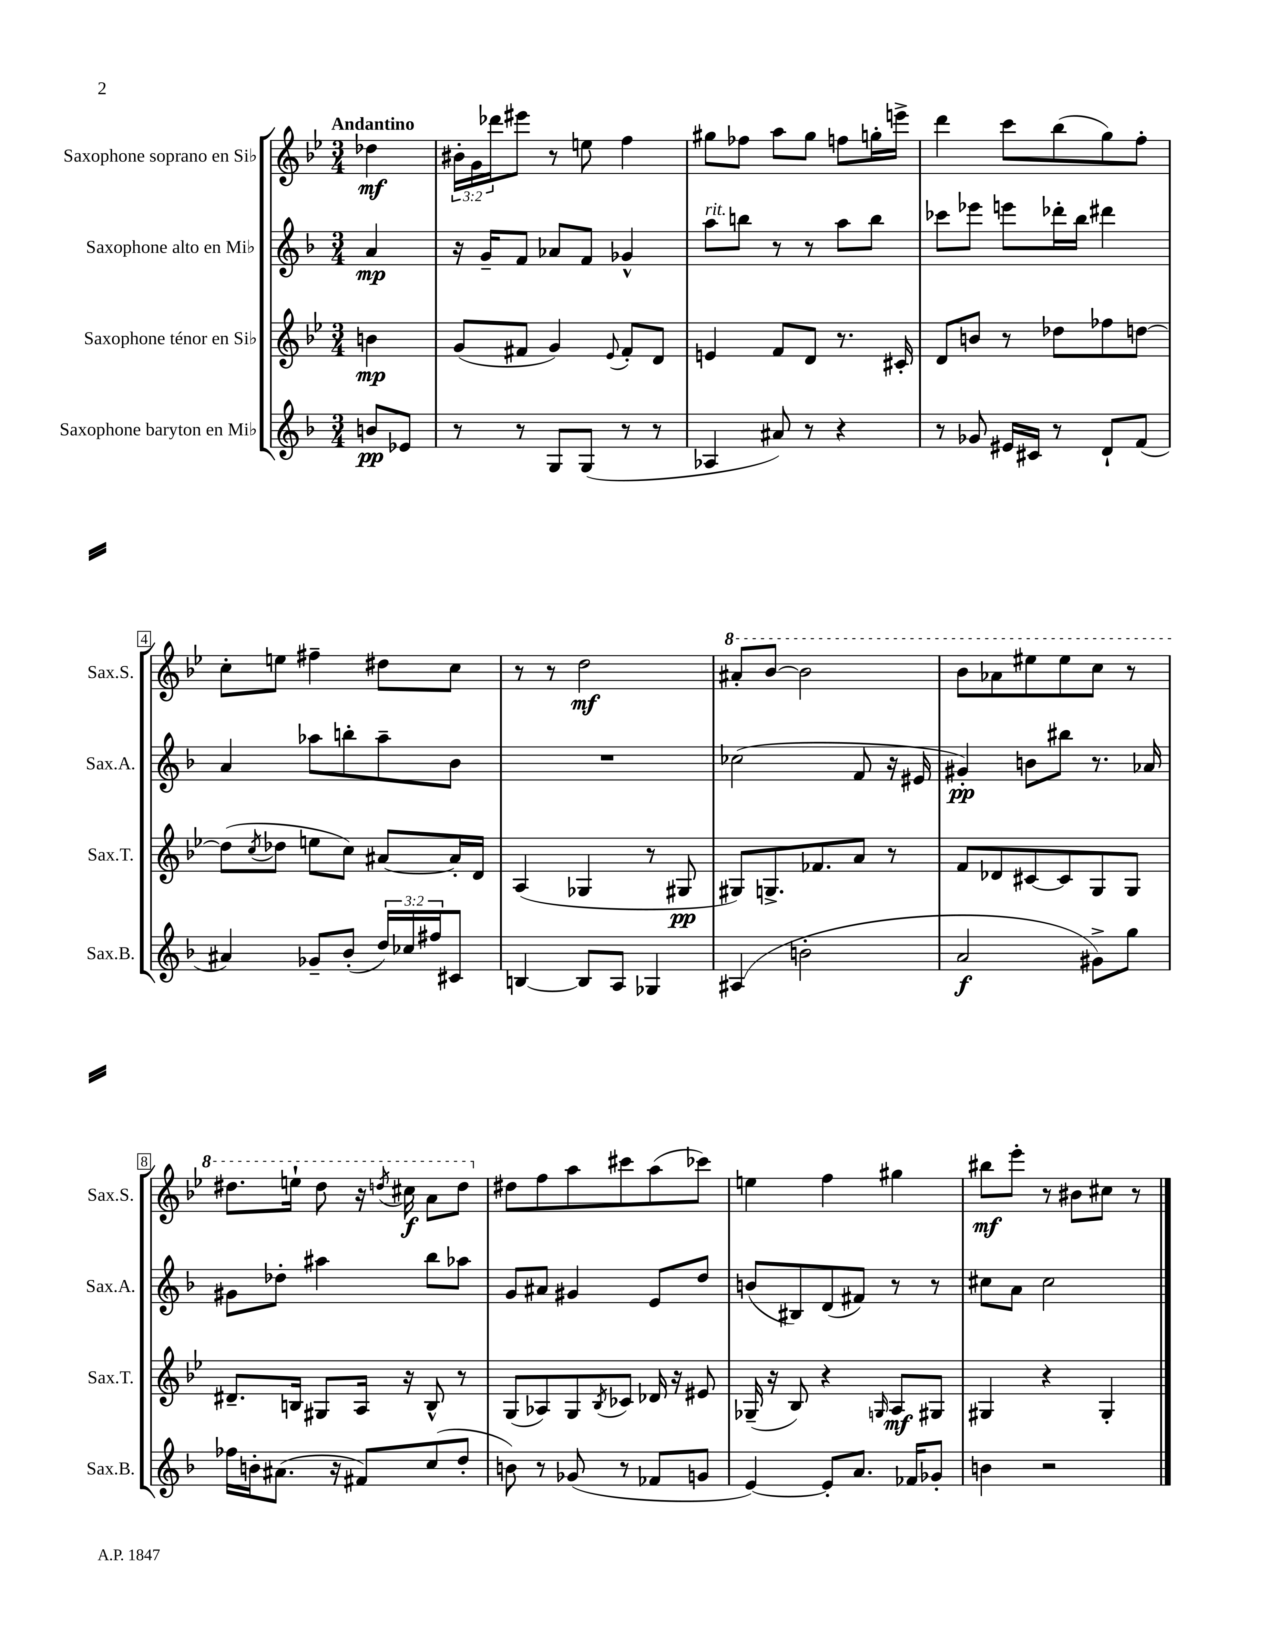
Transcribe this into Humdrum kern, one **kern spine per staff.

**kern	**dynam	**kern	**dynam	**kern	**dynam	**kern	**dynam
*part4	*part4	*part3	*part3	*part2	*part2	*part1	*part1
*staff4	*staff4	*staff3	*staff3	*staff2	*staff2	*staff1	*staff1
*I"Saxophone baryton en Mi♭	*	*I"Saxophone ténor en Si♭	*	*I"Saxophone alto en Mi♭	*	*I"Saxophone soprano en Si♭	*
*I'Sax.B.	*	*I'Sax.T.	*	*I'Sax.A.	*	*I'Sax.S.	*
*clefG2	*	*clefG2	*	*clefG2	*	*clefG2	*
*k[b-]	*	*k[b-e-]	*	*k[b-]	*	*k[b-e-]	*
*M3/4	*	*M3/4	*	*M3/4	*	*M3/4	*
=	=	=	=	=	=	=	=
!	!	!	!	!	!	!LO:TX:a:B:t=Andantino	!
8bn/L	pp	4bn\	mp	4a/	mp	4dd-X\	mf
8e-X/J	.	.	.	.	.	.	.
=1	=1	=1	=1	=1	=1	=1	=1
8r	.	(8g/L	.	16r	.	24b#X'\LL	.
.	.	.	.	.	.	24g\	.
.	.	.	.	16g~/KL	.	.	.
.	.	.	.	.	.	24ddd-X\J	.
8r	.	8f#X/J	.	8f/J	.	8eee#X\J	.
8G/L	.	4g/)	.	8a-X/L	.	8r	.
(8G/J	.	.	.	8f/J	.	8een\	.
.	.	8qqe-/	.	.	.	.	.
8r	.	8f#'/L	.	4g-X^^/	.	4ff\	.
8r	.	8d/J	.	.	.	.	.
=2	=2	=2	=2	=2	=2	=2	=2
!	!	!	!	!LO:TX:a:i:t=rit.	!	!	!
4A-X/	.	4en/	.	8aa\L	.	8gg#X\L	.
.	.	.	.	8bbn\J	.	8ff-X\J	.
8a#X/)	.	8f/L	.	8r	.	8aa\L	.
8r	.	8d/J	.	8r	.	8gg#\J	.
4r	.	8.r	.	8aa\L	.	8ffn\L	.
.	.	.	.	8bb\J	.	16ggn'\L	.
.	.	16c#X'/	.	.	.	16eeen^\JJ	.
=3	=3	=3	=3	=3	=3	=3	=3
8r	.	8d/L	.	8ccc-X\L	.	4ddd\	.
8g-X/	.	8bn/J	.	8eee-X\J	.	.	.
16e#X/LL	.	8r	.	8eeen\L	.	8ccc\L	.
16c#X/JJ	.	.	.	.	.	.	.
8r	.	8dd-X\L	.	16ddd-X'\L	.	(8bb-\	.
.	.	.	.	16bb-\JJ	.	.	.
8d`/L	.	8ff-X\	.	4ddd#X\	.	8gg\)	.
(8f/J	.	[8ddn\J	.	.	.	8ff'\J	.
!!LO:LB:g=z
=4	=4	=4	=4	=4	=4	=4	=4
4a#X/)	.	(8dd\L]	.	4a/	.	8cc'\L	.
.	.	8qcc/	.	.	.	.	.
.	.	8dd-X\J	.	.	.	8een\J	.
8g-X~/L	.	8een\L	.	8aa-X\L	.	4ff#X~\	.
(8b-'/J	.	8cc\J)	.	8bbn'\	.	.	.
24dd/LL)	.	[8a#X/L	.	8aa-~\	.	8dd#X\L	.
24cc-X/	.	.	.	.	.	.	.
24ff#X/J	.	.	.	.	.	.	.
8c#X/J	.	16a#'/L]	.	8b-\J	.	8cc\J	.
.	.	16d/JJ	.	.	.	.	.
=5	=5	=5	=5	=5	=5	=5	=5
[4Bn/	.	(4A/	.	2.r	.	8r	.
.	.	.	.	.	.	8r	.
8B/L]	.	4G-X/	.	.	.	2dd\	mf
8A/J	.	.	.	.	.	.	.
4G-X/	.	8r	.	.	.	.	.
.	.	8G#X/	pp	.	.	.	.
=6	=6	=6	=6	=6	=6	=6	=6
*	*	*	*	*	*	*8va	*
(4A#X/	.	8G#X/L)	.	(2cc-X\	.	8aa#X'/L	.
.	.	8.Gn^/	.	.	.	[8bb-/J	.
2bn'\	.	.	.	.	.	2bb-\]	.
.	.	8.f-X/	.	.	.	.	.
.	.	8a/J	.	8f/	.	.	.
.	.	8r	.	16r	.	.	.
.	.	.	.	16e#X/	.	.	.
=7	=7	=7	=7	=7	=7	=7	=7
2a/	f	8f/L	.	4g#X'/)	pp	8bb-\L	.
.	.	8d-X/	.	.	.	8aa-X\	.
.	.	[8c#X/	.	8bn\L	.	8eee#X\	.
.	.	8c#/]	.	8bb#X\J	.	8eee#\	.
8g#X^\L)	.	8G/	.	8.r	.	8ccc\J	.
8gg\J	.	8G/J	.	.	.	8r	.
.	.	.	.	16a-X/	.	.	.
!!LO:LB:g=z
=8	=8	=8	=8	=8	=8	=8	=8
16ff-X\LL	.	8.d#X~/L	.	8g#X\L	.	8.ddd#X\L	.
16bn'\J	.	.	.	.	.	.	.
(8.a#X\J	.	.	.	8dd-X'\J	.	.	.
.	.	16Bn/Jk	.	.	.	16eeen`\Jk	.
.	.	8G#X/L	.	4aa#X\	.	8ddd#\	.
16r	.	.	.	.	.	.	.
8f#X/L)	.	16A/Jk	.	.	.	16r	.
.	.	.	.	.	.	8qdddn/	.
.	.	16r	.	.	.	16ccc#X\	f
(8cc/	.	8B^^/	.	8bb-\L	.	8aa\L	.
8dd'/J	.	8r	.	8aa-X\J	.	8ddd\J	.
=9	=9	=9	=9	=9	=9	=9	=9
*	*	*	*	*	*	*X8va	*
8bn\)	.	(8G/L	.	8g/L	.	8dd#X\L	.
8r	.	8A-X/)	.	8a#X/J	.	8ff\	.
(8g-X/	.	8G/	.	4g#X/	.	8aa\	.
.	.	8qB-/	.	.	.	.	.
8r	.	8c-X/J	.	.	.	8ccc#X\	.
8f-X/L	.	16d-X/	.	8e/L	.	(8aa\	.
.	.	16r	.	.	.	.	.
8gn/J	.	8e#X/	.	8dd/J	.	8ccc-X\J)	.
=10	=10	=10	=10	=10	=10	=10	=10
[4e/)	.	(16G-X~/	.	(8bn/L	.	4een\	.
.	.	16r	.	.	.	.	.
.	.	8B-/)	.	8B#X/)	.	.	.
8e'/L]	.	4r	.	(8d/	.	4ff\	.
8.a/J	.	.	.	8f#X/J)	.	.	.
.	.	16qqGn/	.	.	.	.	.
.	.	8A/L	mf	8r	.	4gg#X\	.
16f-X/KL	.	.	.	.	.	.	.
8g-X'/J	.	8G#X/J	.	8r	.	.	.
=11	=11	=11	=11	=11	=11	=11	=11
4bn\	.	4G#X/	.	8cc#X\L	.	8bb#X\L	mf
.	.	.	.	8a\J	.	8eee-'\J	.
2r	.	4r	.	2cc#\	.	8r	.
.	.	.	.	.	.	8b#X\L	.
.	.	4G#'/	.	.	.	8cc#X\J	.
.	.	.	.	.	.	8r	.
==	==	==	==	==	==	==	==
*-	*-	*-	*-	*-	*-	*-	*-
